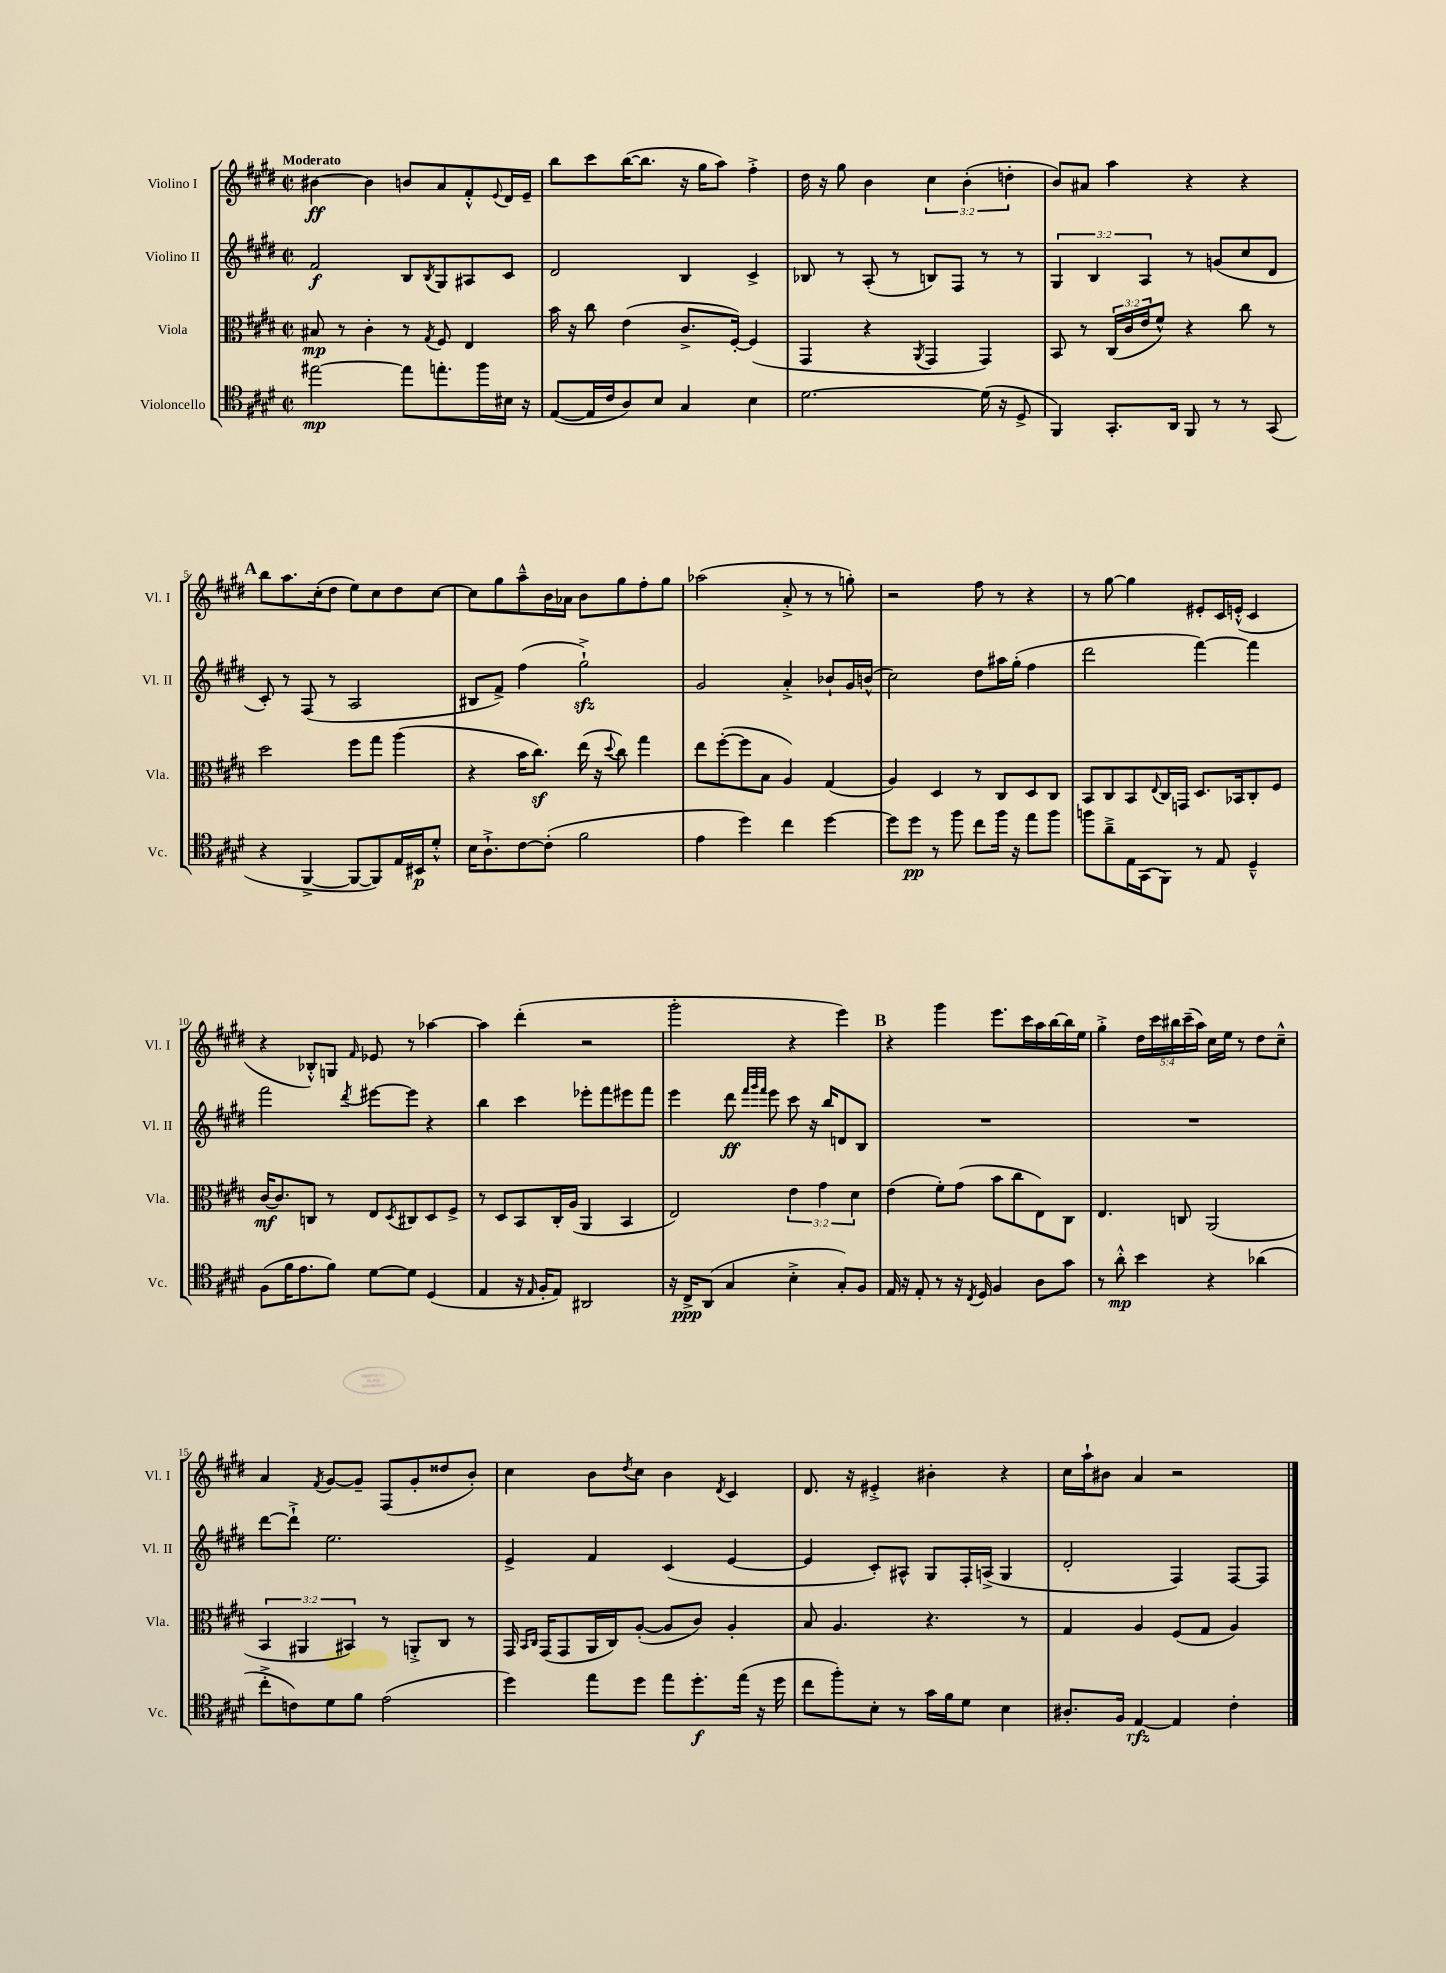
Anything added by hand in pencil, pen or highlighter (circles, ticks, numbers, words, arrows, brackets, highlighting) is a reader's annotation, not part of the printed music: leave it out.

**kern	**dynam	**kern	**dynam	**kern	**dynam	**kern	**dynam
*part4	*part4	*part3	*part3	*part2	*part2	*part1	*part1
*staff4	*staff4	*staff3	*staff3	*staff2	*staff2	*staff1	*staff1
*I"Violoncello	*	*I"Viola	*	*I"Violino II	*	*I"Violino I	*
*I'Vc.	*	*I'Vla.	*	*I'Vl. II	*	*I'Vl. I	*
*clefC4	*	*clefC3	*	*clefG2	*	*clefG2	*
*k[f#c#g#d#]	*	*k[f#c#g#d#]	*	*k[f#c#g#d#]	*	*k[f#c#g#d#]	*
*M2/2	*	*M2/2	*	*M2/2	*	*M2/2	*
*met(c|)	*	*met(c|)	*	*met(c|)	*	*met(c|)	*
=1	=1	=1	=1	=1	=1	=1	=1
!	!	!	!	!	!	!LO:TX:a:B:t=Moderato	!
[2ee#X\	mp	8B#X/	mp	2f#/	f	[4b#X\	ff
.	.	8r	.	.	.	.	.
.	.	4c#'\	.	.	.	4b#\]	.
8ee#\L]	.	8r	.	8B/L	.	8bn/L	.
.	.	8qG#/	.	8qB/	.	.	.
8.een'\	.	8F#/	.	8G#/	.	8a/	.
.	.	4E/	.	8A#X/	.	8f#'^^/	.
16ff#\L	.	.	.	.	.	.	.
.	.	.	.	.	.	8qqe/	.
16B#X\JJ	.	.	.	8c#/J	.	16d#/L	.
16r	.	.	.	.	.	16e~/JJ	.
=2	=2	=2	=2	=2	=2	=2	=2
([8E/L	.	16b\	.	2d#/	.	8bb\L	.
.	.	16r	.	.	.	.	.
16E/L]	.	8cc#\	.	.	.	8ccc#\	.
16c#/J	.	.	.	.	.	.	.
8A/)	.	(4e\	.	.	.	([16bb\K	.
.	.	.	.	.	.	8.bb\J]	.
8B/J	.	.	.	.	.	.	.
4G#/	.	8.c#^/L	.	4B/	.	16r	.
.	.	.	.	.	.	16gg#\KL	.
.	.	.	.	.	.	8aa\J)	.
.	.	[16F#'/Jk)	.	.	.	.	.
4B\	.	(4F#/]	.	4c#^/	.	4ff#'^\	.
=3	=3	=3	=3	=3	=3	=3	=3
[2.d#\	.	4GG#/	.	8B-X/	.	16dd#\	.
.	.	.	.	.	.	16r	.
.	.	.	.	8r	.	8gg#\	.
.	.	4r	.	(8A'/	.	4b\	.
.	.	.	.	8r	.	.	.
.	.	8qAA/	.	.	.	.	.
.	.	4GG#/	.	8Bn/L)	.	6cc#\	.
.	.	.	.	8F#/J	.	.	.
.	.	.	.	.	.	(6b'\	.
(16d#\]	.	4GG#/)	.	8r	.	.	.
16r	.	.	.	.	.	.	.
.	.	.	.	.	.	6ddn'\	.
8D#^/	.	.	.	8r	.	.	.
=4	=4	=4	=4	=4	=4	=4	=4
4FF#/)	.	8BB/	.	6G#/	.	8b/L)	.
.	.	8r	.	.	.	8a#X/J	.
.	.	.	.	6B/	.	.	.
8.GG#'/L	.	(24C#/LL	.	.	.	4aa\	.
.	.	24c#/	.	.	.	.	.
.	.	24e/J	.	6A/	.	.	.
.	.	8f#^^/J)	.	.	.	.	.
16AA/Jk	.	.	.	.	.	.	.
8FF#/	.	4r	.	8r	.	4r	.
8r	.	.	.	(8gn/L	.	.	.
8r	.	8cc#\	.	8cc#/	.	4r	.
(8GG#/	.	8r	.	8d#/J	.	.	.
!!LO:LB:g=z
!!LO:REH:place=s1:t=A
=5	=5	=5	=5	=5	=5	=5	=5
4r	.	2dd#\	.	8c#'/)	.	8bb\L	.
.	.	.	.	8r	.	8.aa\	.
[4FF#^/	.	.	.	(8F#/	.	.	.
.	.	.	.	.	.	(16cc#'\k	.
.	.	.	.	8r	.	8dd#\J	.
8FF#/L_	.	8ff#\L	.	2A/	.	8ee\L)	.
8FF#/])	.	8gg#\J	.	.	.	8cc#\	.
16E/L	.	(4aa\	.	.	.	8dd#\	.
16BB#X/J	p	.	.	.	.	.	.
8d#'^^/J	.	.	.	.	.	[8cc#\J	.
=6	=6	=6	=6	=6	=6	=6	=6
16B\KL	.	4r	.	8B#X/L	.	8cc#\L]	.
8.A`^\	.	.	.	.	.	.	.
.	.	.	.	8f#^/J)	.	8gg#\	.
[8c#\	.	16b\KL	.	(4ff#\	.	8aa~^^\	.
.	.	8.cc#z\J)	.	.	.	.	.
(8c#'\J]	.	.	.	.	.	16b\L	.
.	.	.	.	.	.	16a-X\JJ	.
2f#\	.	(16ee\	.	2gg#zz`^\)	.	8b\L	.
.	.	16r	.	.	.	.	.
.	.	8qqdd#/	.	.	.	.	.
.	.	8cc#\)	.	.	.	8gg#\	.
.	.	4gg#\	.	.	.	8ff#'\	.
.	.	.	.	.	.	8gg#\J	.
=7	=7	=7	=7	=7	=7	=7	=7
4e\	.	8ee\L	.	2g#/	.	(2aa-X\	.
.	.	([8ff#'\	.	.	.	.	.
4dd#\)	.	8ff#\]	.	.	.	.	.
.	.	8B\J	.	.	.	.	.
4cc#\	.	4A/)	.	4a'^/	.	8a'^/	.
.	.	.	.	.	.	8r	.
[4dd#\	.	(4G#/	.	8b-X`/L	.	8r	.
.	.	.	.	16g#/L	.	8ggn'\)	.
.	.	.	.	(16bn^^/JJ	.	.	.
=8	=8	=8	=8	=8	=8	=8	=8
8dd#\L]	.	4A/)	.	2cc#\)	.	2r	.
8dd#\J	pp	.	.	.	.	.	.
8r	.	4D#/	.	.	.	.	.
8ff#\	.	.	.	.	.	.	.
8cc#\L	.	8r	.	8dd#\L	.	8ff#\	.
16ff#\Jk	.	8C#/L	.	16aa#X\L	.	8r	.
16r	.	.	.	(16gg#'\JJ	.	.	.
8ee\L	.	8D#/	.	4ff#\	.	4r	.
8ff#\J	.	8C#/J	.	.	.	.	.
=9	=9	=9	=9	=9	=9	=9	=9
8ffn\L	.	8BB/L	.	2ddd#\	.	8r	.
8a~^\	.	8C#/	.	.	.	[8gg#\	.
16E\L	.	8BB/	.	.	.	4gg#\]	.
(16GG#\J	.	.	.	.	.	.	.
.	.	8qqE/	.	.	.	.	.
8FF#\J)	.	16C#/L	.	.	.	.	.
.	.	16GGn/JJ	.	.	.	.	.
8r	.	8.D#/L	.	[4fff#\)	.	8e#X'/L	.
8E/	.	.	.	.	.	16c#/L	.
.	.	16BB-X/k	.	.	.	(16en'^^/JJ	.
4D#~^^/	.	8C#'/	.	4fff#\]	.	4c#/	.
.	.	8F#/J	.	.	.	.	.
!!LO:LB:g=z
=10	=10	=10	=10	=10	=10	=10	=10
(8F#\L	.	[16c#/KL	mf	2fff#\	.	4r	.
.	.	8.c#/]	.	.	.	.	.
16f#\K	.	.	.	.	.	.	.
8.e\	.	.	.	.	.	.	.
.	.	8Cn/J	.	.	.	8B-X'^^/L)	.
8f#\J)	.	8r	.	.	.	8Gn/J	.
.	.	.	.	8qddd#/	.	16qqf#/	.
[8d#\L	.	8E/L	.	[8eee#X\L	.	8e-X/	.
.	.	8qD#/	.	.	.	.	.
8d#\J]	.	8C#X/	.	8eee#\J]	.	8r	.
(4D#/	.	8D#/	.	4r	.	[4aa-X\	.
.	.	8F#^/J	.	.	.	.	.
=11	=11	=11	=11	=11	=11	=11	=11
4E/	.	8r	.	4bb\	.	4aa-\]	.
.	.	8D#/L	.	.	.	.	.
16r	.	8BB/	.	4ccc#\	.	(4ddd#'\	.
16qqE/	.	.	.	.	.	.	.
16F#'/KL	.	.	.	.	.	.	.
8E/J)	.	16C#'/L	.	.	.	.	.
.	.	(16A/JJ	.	.	.	.	.
2AA#X/	.	4AA/	.	8eee-X'\L	.	2r	.
.	.	.	.	8fff#\	.	.	.
.	.	4BB/	.	8eee#X\	.	.	.
.	.	.	.	8fff#\J	.	.	.
=12	=12	=12	=12	=12	=12	=12	=12
16r	.	2E/)	.	4eee\	.	2ggg#'\	.
16C#^/KL	ppp	.	.	.	.	.	.
(8AA/J	.	.	.	.	.	.	.
4G#/	.	.	.	8ddd#\	ff	.	.
.	.	.	.	32qqfff#/LLL	.	.	.
.	.	.	.	32qqggg#/	.	.	.
.	.	.	.	32qqfff#/JJJ	.	.	.
.	.	.	.	8eee\	.	.	.
4B'^\	.	6e\	.	8ccc#\	.	4r	.
.	.	.	.	16r	.	.	.
.	.	6g#\	.	.	.	.	.
.	.	.	.	16bb/KL	.	.	.
8G#'/L)	.	.	.	8dn/	.	4eee\)	.
.	.	6d#\	.	.	.	.	.
8F#/J	.	.	.	8B/J	.	.	.
!!LO:REH:place=s1:t=B
=13	=13	=13	=13	=13	=13	=13	=13
16E/	.	(4e\	.	1r	.	4r	.
16r	.	.	.	.	.	.	.
8E'/	.	.	.	.	.	.	.
8r	.	8f#'\L)	.	.	.	4ggg#\	.
16r	.	(8g#\J	.	.	.	.	.
8qC#/	.	.	.	.	.	.	.
16D#/	.	.	.	.	.	.	.
4F#/	.	8b\L	.	.	.	8.eee\L	.
.	.	8cc#\	.	.	.	.	.
.	.	.	.	.	.	16ccc#\L	.
8A\L	.	8E\)	.	.	.	16aa\	.
.	.	.	.	.	.	[16bb\	.
8g#\J	.	8C#\J	.	.	.	16bb\]	.
.	.	.	.	.	.	16ee\JJ	.
=14	=14	=14	=14	=14	=14	=14	=14
8r	.	4.E/	.	1r	.	4gg#'^\	.
8a'^^\	mp	.	.	.	.	.	.
4b\	.	.	.	.	.	20dd#\LL	.
.	.	.	.	.	.	20ccc#\	.
.	.	.	.	.	.	20bb#X\	.
.	.	8Cn/	.	.	.	.	.
.	.	.	.	.	.	(20ccc#~\	.
.	.	.	.	.	.	20aa\JJ)	.
4r	.	(2AA/	.	.	.	16cc#\LL	.
.	.	.	.	.	.	16ee\JJ	.
.	.	.	.	.	.	8r	.
(4a-X\	.	.	.	.	.	8dd#\L	.
.	.	.	.	.	.	8cc#~^^\J	.
!!LO:LB:g=z
=15	=15	=15	=15	=15	=15	=15	=15
8cc#'^\L	.	6BB/	.	[8ddd#\L	.	4a/	.
8cn\)	.	.	.	8ddd#`^\J]	.	.	.
.	.	6AA#X/	.	.	.	.	.
.	.	.	.	.	.	8qf#/	.
8d#\	.	.	.	2.ee\	.	[8g#/L	.
.	.	6BB#X/)	.	.	.	.	.
8f#\J	.	.	.	.	.	8g#~/J]	.
(2e\	.	8r	.	.	.	(8F#/L	.
.	.	8AAn'^/L	.	.	.	8g#'/	.
.	.	8C#/J	.	.	.	8dd##X/	.
.	.	8r	.	.	.	8b'/J)	.
=16	=16	=16	=16	=16	=16	=16	=16
4dd#\)	.	16GG#/	.	4e^/	.	4cc#\	.
.	.	16qqBB/LL	.	.	.	.	.
.	.	16qqC#/JJ	.	.	.	.	.
.	.	(16GG#/KL	.	.	.	.	.
.	.	8GG#/	.	.	.	.	.
8ee\L	.	16AA/L	.	4f#/	.	8b\L	.
.	.	16C#/J)	.	.	.	.	.
.	.	.	.	.	.	8qdd#/	.
8dd#\J	.	([8A'/J	.	.	.	8cc#\J	.
8ee\L	.	8A/L]	.	(4c#/	.	4b\	.
8.dd#'\	f	8c#/J)	.	.	.	.	.
.	.	.	.	.	.	8qd#/	.
.	.	4A'/	.	[4e/	.	4c#/	.
(16ee\Jk	.	.	.	.	.	.	.
16r	.	.	.	.	.	.	.
16dd#\	.	.	.	.	.	.	.
=17	=17	=17	=17	=17	=17	=17	=17
8cc#\L	.	8B/	.	4e/]	.	8.d#/	.
8ff#'\)	.	4.A/	.	.	.	.	.
.	.	.	.	.	.	16r	.
8B'\J	.	.	.	8c#'/L)	.	4e#X'^/	.
8r	.	.	.	8A#X^^/J	.	.	.
16g#\LL	.	4.r	.	8G#/L	.	4b#X'\	.
16f#\J	.	.	.	.	.	.	.
8d#\J	.	.	.	16F#'/L	.	.	.
.	.	.	.	(16An^/JJ	.	.	.
4B\	.	.	.	4G#/	.	4r	.
.	.	8r	.	.	.	.	.
=18	=18	=18	=18	=18	=18	=18	=18
8.A#X'/L	.	4G#/	.	2d#'/	.	16cc#\LL	.
.	.	.	.	.	.	16aa`\J	.
.	.	.	.	.	.	8b#X\J	.
16F#/Jk	.	.	.	.	.	.	.
[4E/	rfz	4A/	.	.	.	4a/	.
4E/]	.	(8F#/L	.	4F#/)	.	2r	.
.	.	8G#/J	.	.	.	.	.
4c#'\	.	4A/)	.	[8F#/L	.	.	.
.	.	.	.	8F#/J]	.	.	.
==	==	==	==	==	==	==	==
*-	*-	*-	*-	*-	*-	*-	*-
